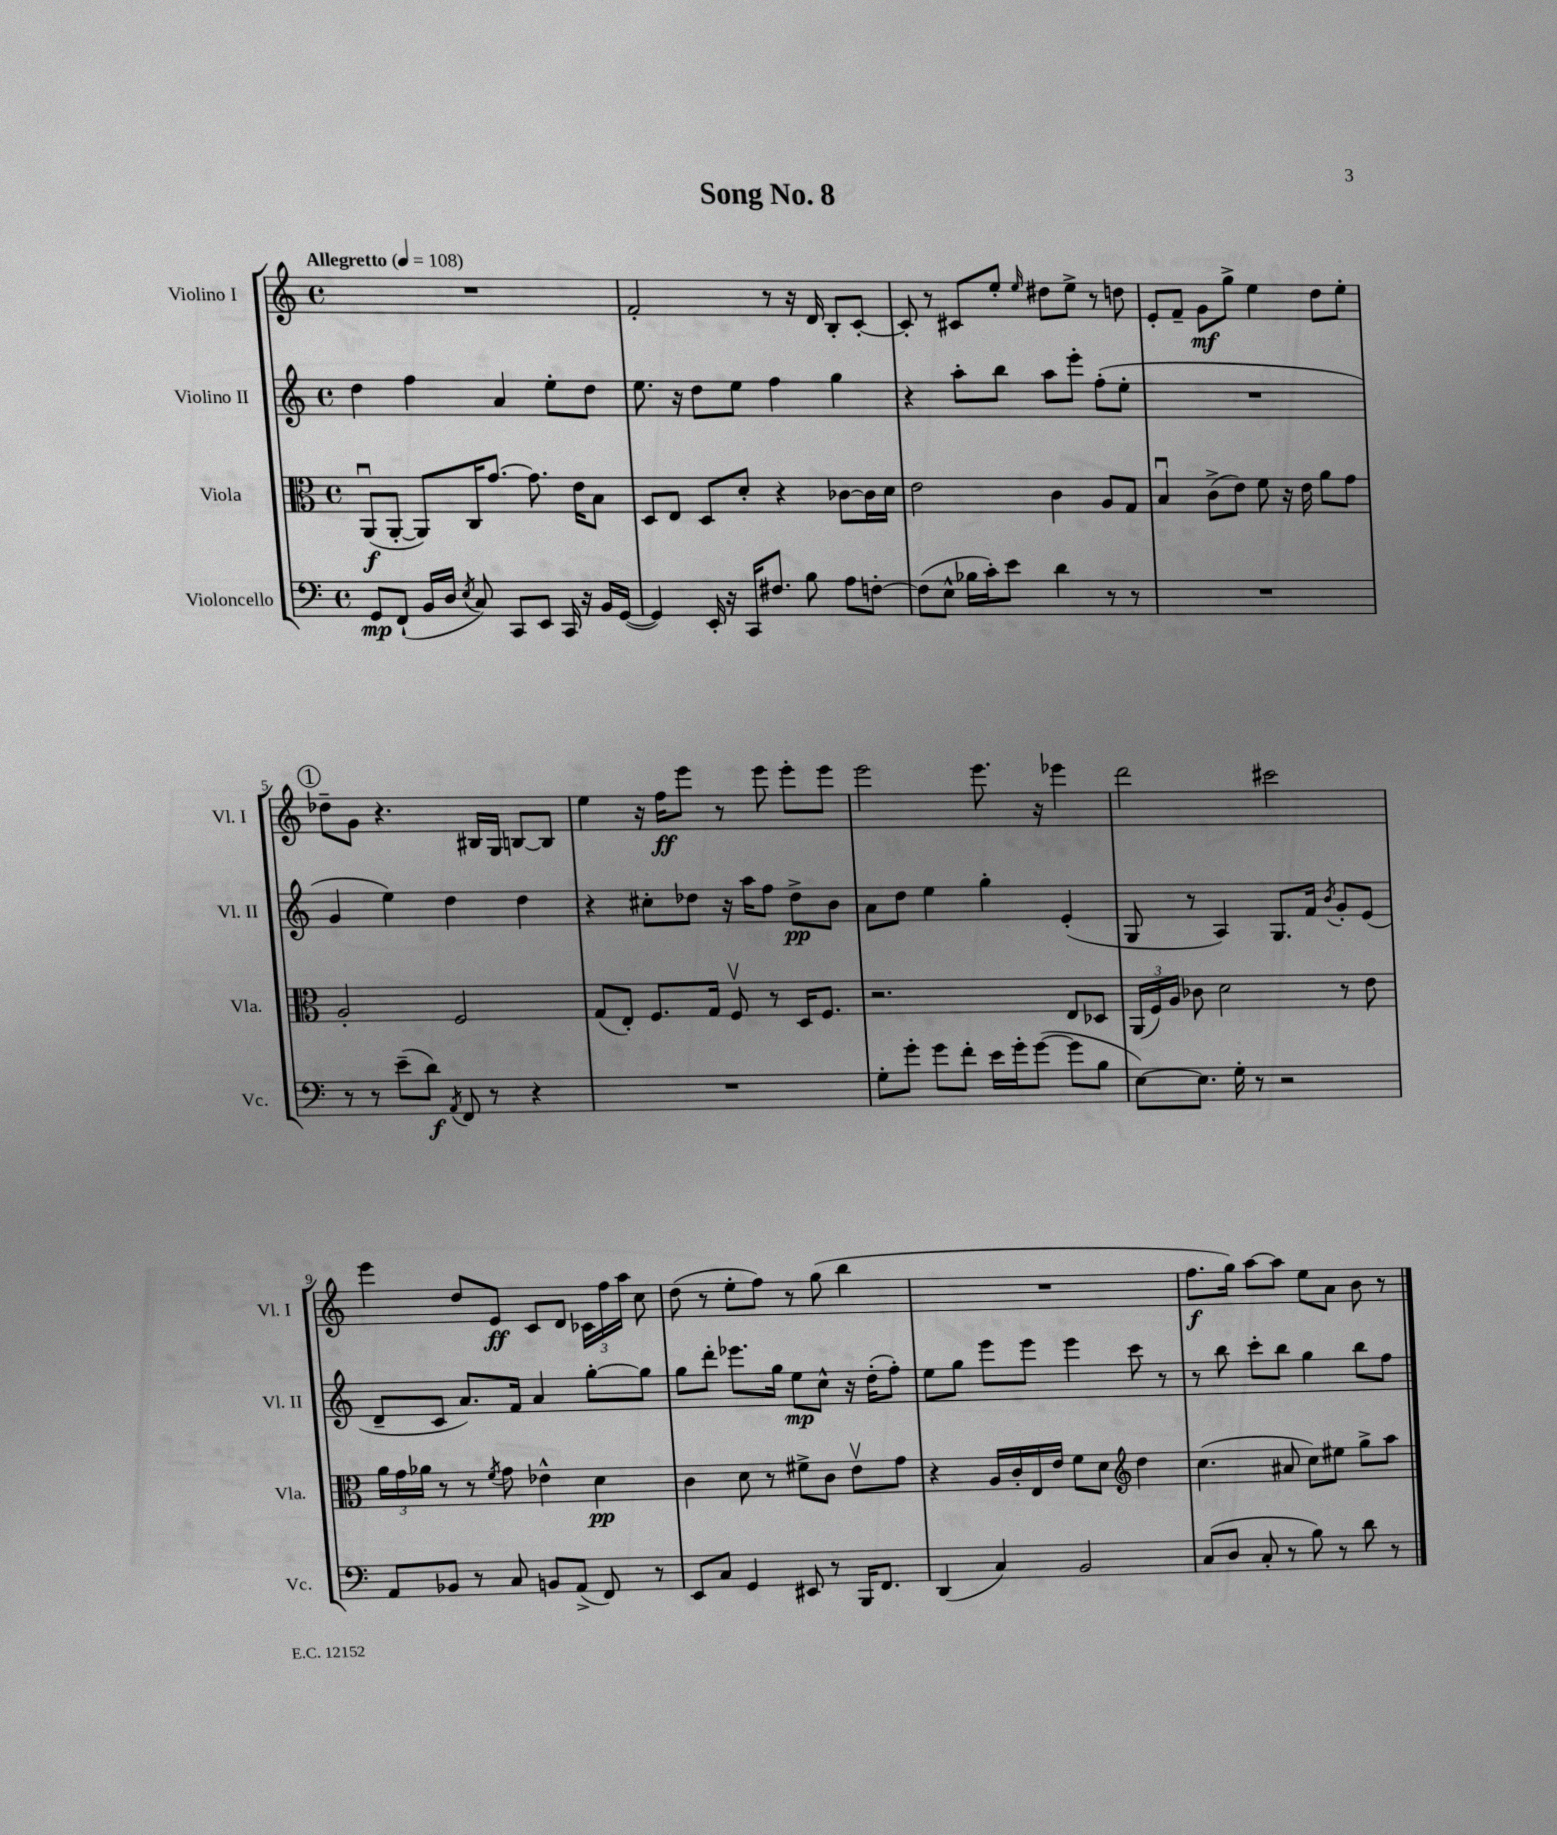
\header { title = "Song No. 8" }
<<
\new StaffGroup <<
\new Staff = "s0" \with { instrumentName = "Violino I" shortInstrumentName = "Vl. I" } {
    \clef treble \key c \major \defaultTimeSignature \time 4/4 \tempo "Allegretto" 4 = 108
    \autoBeamOff R1 |
    f'2-. r8 r16 d'16 b8[-. c'8]~-. |
    c'8-. r8 cis'8[ e''8]-. \grace { e''16 } dis''8[ e''8]-> r8 d''8 |
    e'8[-. f'8]-- g'8[\mf g''8]-> e''4 d''8[ e''8]-. |
    \mark \markup { \circle "1" } des''8[-- g'8] r4. bis16[ g16] b8[~ b8] |
    e''4 r16 f''16[\ff e'''8] r8 e'''8 e'''8[-. e'''8] |
    e'''2 e'''8. r16 ees'''4 |
    d'''2 cis'''2 |
    e'''4 d''8[ e'8]\ff c'8[ d'8] \tuplet 3/2 { ces'16[ f''16 a''16] } c''8 |
    d''8( r8 e''8[-. f''8]) r8 g''8( b''4 |
    R1 |
    f''8.[\f g''16]) a''8[~ a''8] e''8[ a'8] b'8 r8 \bar "|." |
}
\new Staff = "s1" \with { instrumentName = "Violino II" shortInstrumentName = "Vl. II" } {
    \clef treble \key c \major \defaultTimeSignature \time 4/4
    \autoBeamOff d''4 f''4 a'4 e''8[-. d''8] |
    e''8. r16 d''8[ e''8] f''4 g''4 |
    r4 a''8[-. b''8] a''8[ e'''8]-. f''8[-.( e''8]-. |
    R1 |
    \mark \markup { \circle "1" } g'4 e''4) d''4 d''4 |
    r4 cis''8[-. des''8] r16 a''16[ f''8] des''8[->\pp b'8] |
    a'8[ d''8] e''4 g''4-. e'4-.( |
    g8 r8 a4) g8.[ f'16] \acciaccatura { b'8 } g'8[-. e'8]( |
    d'8[-- c'8] a'8.[) f'16] a'4 g''8[~-. g''8] |
    g''8[ d'''8]-. ees'''8.[ g''16] e''8[\mp c''8]-^ r16 d''16[-.( f''8]-.) |
    e''8[ g''8] e'''8[ e'''8] e'''4 c'''8 r8 |
    r8 b''8 c'''8[-. b''8] g''4 b''8[ f''8] \bar "|." |
}
\new Staff = "s2" \with { instrumentName = "Viola" shortInstrumentName = "Vla." } {
    \clef alto \key c \major \defaultTimeSignature \time 4/4
    \autoBeamOff a,8[\downbow\f( a,8]~-. a,8[) c16 g'8.]~ g'8. e'16[ b8] |
    d8[ e8] d8[ d'8]-. r4 ces'8[~ ces'16 d'16] |
    e'2 c'4 a8[ g8] |
    b4\downbow c'8[->( e'8]) f'8 r16 e'16 a'8[ g'8] |
    \mark \markup { \circle "1" } a2-. f2 |
    g8[( e8]-.) f8.[ g16] f8\upbow r8 d16[ f8.] |
    r2. e8[ des8] |
    \tuplet 3/2 { a,16[( f16) a16] } ces'8 d'2 r8 e'8 |
    \tuplet 3/2 { a'16[ g'16 aes'16] } r8 r8 \acciaccatura { f'8 } g'8 ees'4-^ d'4\pp |
    c'4 d'8 r8 fis'8[-> c'8] e'8[\upbow g'8] |
    r4 a16[ c'16-. e16 e'16] f'8[ d'8] \clef treble d''4 |
    c''4.( ais'8 c''8[) eis''8] g''8[-> a''8] \bar "|." |
}
\new Staff = "s3" \with { instrumentName = "Violoncello" shortInstrumentName = "Vc." } {
    \clef bass \key c \major \defaultTimeSignature \time 4/4
    \autoBeamOff g,8[\mp f,8]-!( b,16[ d16] \acciaccatura { e8 } c8) c,8[ e,8] c,16 r16 b,16[ g,16]~( |
    g,4) e,16-. r16 c,16[ fis8.] b8 a8[ f8]~-. |
    f8[( e8]-^ bes16[ c'16-.) e'8] d'4 r8 r8 |
    R1 |
    \mark \markup { \circle "1" } r8 r8 e'8[--( d'8]\f) \acciaccatura { a,8 } f,8 r8 r4 |
    R1 |
    g8[-. g'8]-. g'8[ f'8]-. e'16[ g'16-. g'8]~( g'8[ b8] |
    e8[~) e8.] g16-. r8 r2 |
    a,8[ bes,8] r8 c8 b,8[ a,8]->( f,8) r8 |
    e,8[ c8] g,4 eis,8 r8 b,,16[ f,8.] |
    d,4( c4) b,2 |
    c8[( d8] c8-. r8 b8) r8 d'8 r8 \bar "|." |
}
>>
>>
